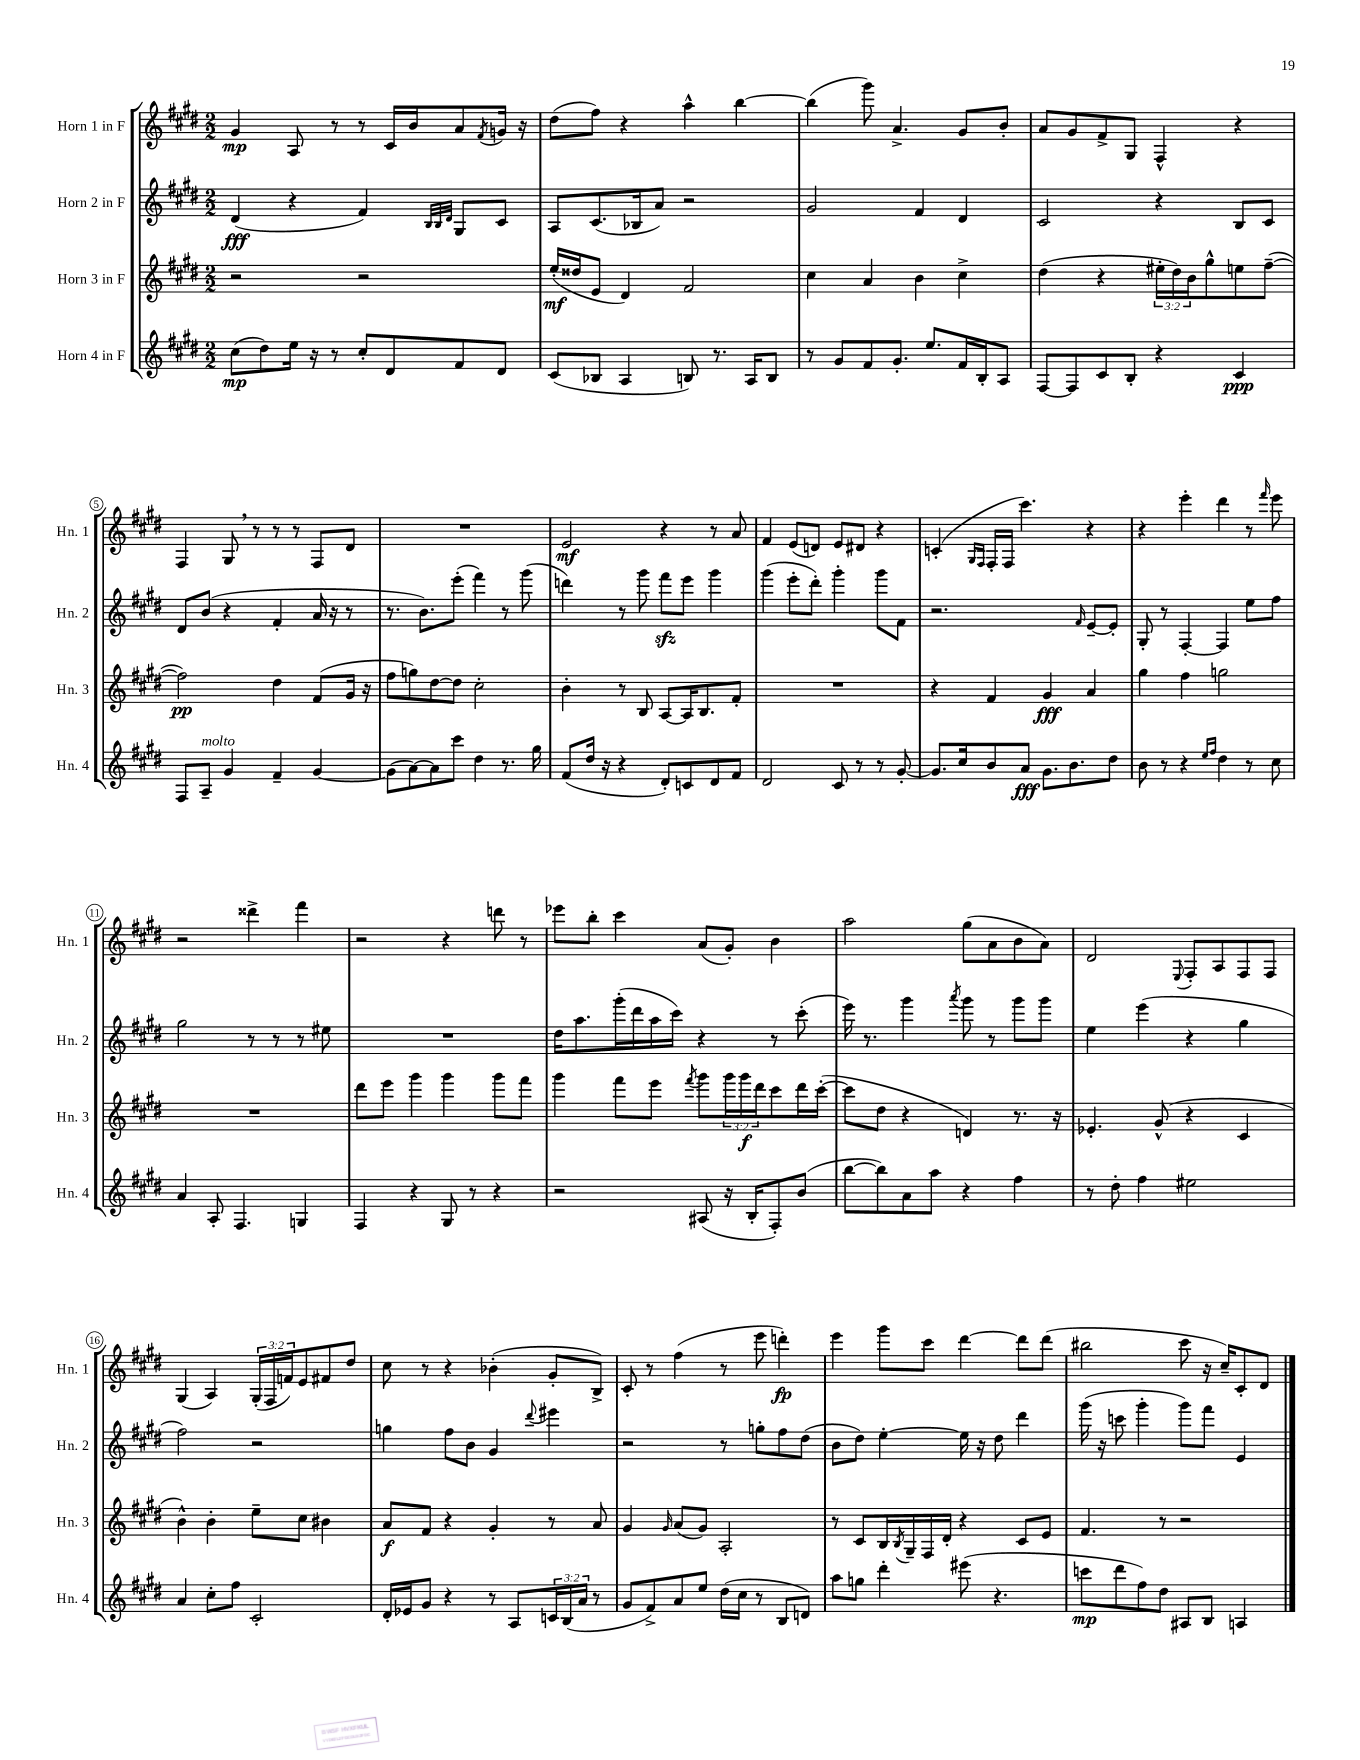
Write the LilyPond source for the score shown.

<<
\new StaffGroup <<
\new Staff = "s0" \with { instrumentName = "Horn 1 in F" shortInstrumentName = "Hn. 1" } {
    \clef treble \key e \major \numericTimeSignature \time 2/2 \override Staff.TupletNumber.text = #tuplet-number::calc-fraction-text
    gis'4\mp a8 r8 r8 cis'16 b'16 a'8 \acciaccatura { fis'8 } g'16 r16 |
    dis''8( fis''8) r4 a''4-^ b''4~ |
    b''4( gis'''8) a'4.-> gis'8 b'8-. |
    a'8 gis'8 fis'8-> gis8 fis4-^ r4 |
    fis4 gis8 \breathe r8 r8 r8 fis8 dis'8 |
    R1 |
    e'2\mf r4 r8 a'8 |
    fis'4 e'8( d'8) e'8 dis'8 r4 |
    c'4-.( \grace { gis16 fis16 } fis16-. fis16 cis'''4.) r4 |
    r4 e'''4-. dis'''4 r8 \grace { fis'''16 } e'''8 |
    r2 disis'''4-> fis'''4 |
    r2 r4 d'''8 r8 |
    ees'''8 b''8-. cis'''4 a'8( gis'8-.) b'4 |
    a''2 gis''8( a'8 b'8 a'8) |
    dis'2 \appoggiatura { e8 } fis8-. a8 fis8 fis8 |
    gis4( a4) \tuplet 3/2 { gis16-.( fis16 f'16) } e'8 fis'8 dis''8 |
    cis''8 r8 r4 bes'4-.( gis'8-. b8->) |
    cis'8-. r8 fis''4( r8 e'''8 d'''4-.\fp) |
    e'''4 gis'''8 cis'''8 dis'''4~ dis'''8 dis'''8( |
    bis''2 cis'''8 r16 cis''16--) cis'8-. dis'8 \bar "|." |
}
\new Staff = "s1" \with { instrumentName = "Horn 2 in F" shortInstrumentName = "Hn. 2" } {
    \clef treble \key e \major \numericTimeSignature \time 2/2
    dis'4\fff( r4 fis'4) \grace { b32 b32 dis'32 } gis8 cis'8 |
    a8 cis'8.( bes16 a'8) r2 |
    gis'2 fis'4 dis'4 |
    cis'2 r4 b8 cis'8 |
    dis'8 b'8( r4 fis'4-. a'16 r16 r8 |
    r8. b'8.) e'''8-.( fis'''4) r8 gis'''8( |
    d'''4) r8 gis'''8 fis'''8\sfz e'''8 gis'''4 |
    gis'''4( e'''8-. dis'''8-.) gis'''4-. gis'''8 fis'8 |
    r2. \grace { fis'16 } e'8~-- e'8-. |
    gis8-. r8 fis4~-. fis4 e''8 fis''8 |
    gis''2 r8 r8 r8 eis''8 |
    R1 |
    dis''16 a''8. gis'''16-.( dis'''16 a''16 cis'''16) r4 r8 cis'''8-.( |
    e'''16) r8. gis'''4 \acciaccatura { a'''8 } gis'''8 r8 gis'''8 gis'''8 |
    e''4 e'''4( r4 gis''4 |
    fis''2) r2 |
    g''4 fis''8 b'8 gis'4 \appoggiatura { dis'''8 } eis'''4 |
    r2 r8 g''8-. fis''8 dis''8( |
    b'8 dis''8) e''4~-. e''16 r16 dis''8 dis'''4 |
    gis'''16( r16 c'''8 gis'''4-. gis'''8) fis'''8 e'4 \bar "|." |
}
\new Staff = "s2" \with { instrumentName = "Horn 3 in F" shortInstrumentName = "Hn. 3" } {
    \clef treble \key e \major \numericTimeSignature \time 2/2 \override Staff.TupletNumber.text = #tuplet-number::calc-fraction-text
    r2 r2 |
    e''16-.\mf( disis''16 e'8 dis'4) fis'2 |
    cis''4 a'4 b'4 cis''4-> |
    dis''4( r4 \tuplet 3/2 { eis''16-. dis''16) b'16 } gis''8-^ e''8 fis''8~--( |
    fis''2\pp) dis''4 fis'8( gis'16 r16 |
    fis''8 g''8) dis''8~ dis''8 cis''2-. |
    b'4-. r8 b8 a8~ a16 b8. fis'8-. |
    R1 |
    r4 fis'4 gis'4\fff a'4 |
    gis''4 fis''4 g''2 |
    R1 |
    dis'''8 e'''8 gis'''4 gis'''4 gis'''8 fis'''8 |
    gis'''4 fis'''8 e'''8 \acciaccatura { fis'''8 } gis'''8 \tuplet 3/2 { gis'''16 gis'''16\f dis'''16 } cis'''8 dis'''16 cis'''16~-.( |
    cis'''8 dis''8 r4 d'4) r8. r16 |
    ees'4.-. gis'8-^( r4 cis'4 |
    b'4-^) b'4-. e''8-- cis''8 bis'4 |
    a'8\f fis'8 r4 gis'4-. r8 a'8 |
    gis'4 \grace { gis'16 } a'8( gis'8) a2-. |
    r8 cis'8 b16 \acciaccatura { b8 } gis16-- fis16 dis'16-. r4 cis'8 e'8 |
    fis'4. r8 r2 \bar "|." |
}
\new Staff = "s3" \with { instrumentName = "Horn 4 in F" shortInstrumentName = "Hn. 4" } {
    \clef treble \key e \major \numericTimeSignature \time 2/2 \override Staff.TupletNumber.text = #tuplet-number::calc-fraction-text
    cis''8\mp( dis''8) e''16 r16 r8 cis''8-. dis'8 fis'8 dis'8 |
    cis'8( bes8 a4 b8) r8. a16 b8 |
    r8 gis'8 fis'8 gis'8.-. e''8. fis'16 b16-. a8 |
    fis8~ fis8 cis'8 b8-. r4 cis'4\ppp |
    fis8 a8--^\markup { \italic "molto" } gis'4 fis'4-- gis'4~ |
    gis'8( a'8~) a'8 cis'''8 dis''4 r8. gis''16 |
    fis'8( dis''16 r16 r4 dis'8-.) c'8 dis'8 fis'8 |
    dis'2 cis'8 r8 r8 gis'8~-. |
    gis'8. cis''16 b'8 a'8\fff gis'8. b'8. dis''8 |
    b'8 r8 r4 \grace { e''16 fis''16 } dis''4 r8 cis''8 |
    a'4 a8-. fis4. g4 |
    fis4 r4 gis8 r8 r4 |
    r2 ais8( r16 b16-. fis8-.) b'8( |
    b''8~ b''8) a'8 a''8 r4 fis''4 |
    r8 dis''8-. fis''4 eis''2 |
    a'4 cis''8-. fis''8 cis'2-. |
    dis'16-. ees'16 gis'8 r4 r8 a8 \tuplet 3/2 { c'16 b16( a'16 } r8 |
    gis'8 fis'8->) a'8 e''8 dis''16( cis''16 r8 b8 d'8) |
    a''8 g''8 dis'''4-. eis'''8( r4. |
    c'''8\mp dis'''8 fis''8) dis''8 ais8 b8 a4 \bar "|." |
}
>>
>>
\layout { \context { \Score \override BarNumber.stencil = #(make-stencil-circler 0.1 0.3 ly:text-interface::print) } }
